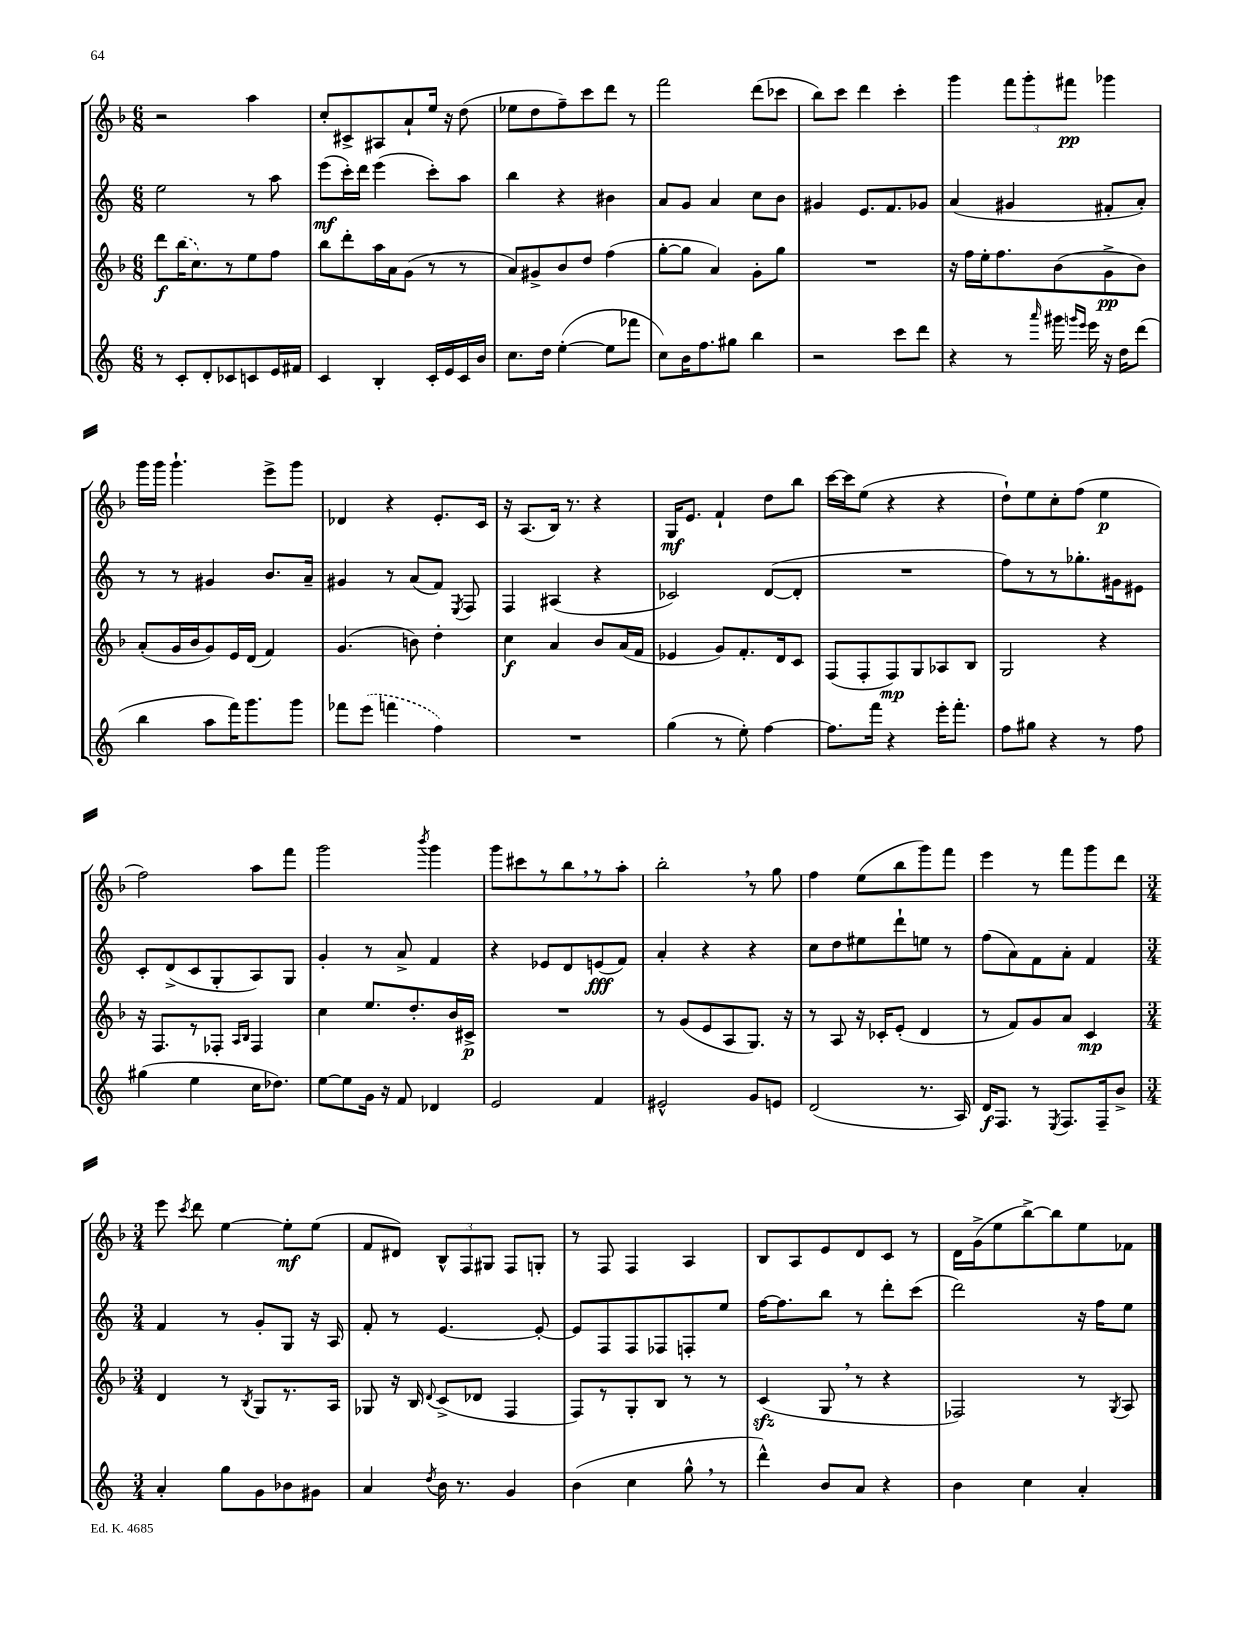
<<
\new StaffGroup <<
\new Staff = "s0" {
    \clef treble \key f \major \numericTimeSignature \time 6/8
    \autoBeamOff r2 a''4 |
    c''8[-. cis'8-> ais8 a'8-! e''16] r16 d''8( |
    ees''8[ d''8 f''8--) c'''8 d'''8] r8 |
    f'''2 d'''8[( ces'''8] |
    bes''8[) c'''8] d'''4 c'''4-. |
    g'''4 \tuplet 3/2 { f'''8[ g'''8-. fis'''8]\pp } ges'''4 |
    g'''16[ g'''16] g'''4.-! e'''8[-> g'''8] |
    des'4 r4 e'8.[-. c'16] |
    r16 a8.[( bes16]) r8. r4 |
    g16[\mf e'8.] f'4-! d''8[ bes''8] |
    c'''16[~ c'''16 e''8]( r4 r4 |
    d''8[-!) e''8 c''8-. f''8]( e''4\p |
    f''2) a''8[ f'''8] |
    g'''2 \acciaccatura { bes'''8 } g'''4 |
    g'''8[ cis'''8 r8 bes''8 \breathe r8 a''8]-. |
    bes''2-. \breathe r8 g''8 |
    f''4 e''8[( bes''8 g'''8) f'''8] |
    e'''4 r8 f'''8[ g'''8 d'''8] |
    \numericTimeSignature \time 3/4 e'''8 \acciaccatura { c'''8 } d'''8 e''4~ e''8[-.\mf e''8]( |
    f'8[ dis'8]) \tuplet 3/2 { bes8[-^ f8 gis8] } f8[ g8]-. |
    r8 f8 f4 a4 |
    bes8[ a8 e'8 d'8 c'8] r8 |
    d'16[ g'16->( e''8 bes''8~->) bes''8 e''8 fes'8] \bar "|." |
}
\new Staff = "s1" {
    \clef treble \key c \major \numericTimeSignature \time 6/8
    \autoBeamOff e''2 r8 a''8 |
    e'''8[\mf( c'''16-.) d'''16] e'''4( c'''8[-.) a''8] |
    b''4 r4 bis'4 |
    a'8[ g'8] a'4 c''8[ b'8] |
    gis'4 e'8.[ f'8. ges'8] |
    a'4( gis'4 fis'8[-. a'8]-.) |
    r8 r8 gis'4 b'8.[ a'16]-- |
    gis'4 r8 a'8[( f'8]) \acciaccatura { e8 } f8 |
    f4 ais4( r4 |
    ces'2) d'8[~( d'8]-. |
    R2. |
    f''8[) r8 r8 ges''8.-. gis'16 eis'8] |
    c'8[-. d'8->( c'8 g8-. a8) g8] |
    g'4-. r8 a'8-> f'4 |
    r4 ees'8[ d'8 e'8\fff( f'8]) |
    a'4-. r4 r4 |
    c''8[ d''8 eis''8 d'''8-! e''8] r8 |
    f''8[( a'8) f'8 a'8]-. f'4 |
    \numericTimeSignature \time 3/4 f'4 r8 g'8[-. g8] r16 a16 |
    f'8-. r8 e'4.~ e'8~-. |
    e'8[ f8 f8 fes8 f8-. e''8] |
    f''16[~ f''8. b''8] r8 d'''8[-. c'''8]( |
    d'''2) r16 f''16[ e''8] \bar "|." |
}
\new Staff = "s2" {
    \clef treble \key f \major \numericTimeSignature \time 6/8
    \autoBeamOff d'''8[\f \once \slurDashed bes''16( c''8.) r8 e''8 f''8] |
    bes''8[ d'''8-. a''16 a'16 g'8]( r8 r8 |
    a'8[) gis'8-> bes'8 d''8] f''4( |
    g''8[~-. g''8] a'4) g'8[-. g''8] |
    R2. |
    r16 f''16[ e''16-. f''8. bes'8( g'8->\pp bes'8]) |
    a'8[-.( g'16 bes'16 g'8) e'16 d'16]( f'4) |
    g'4.( b'8) d''4-. |
    c''4\f a'4 bes'8[ a'16( f'16] |
    ees'4 g'8[) f'8.-. d'16 c'8] |
    f8[( f8-. f8\mp) g8 aes8 bes8] |
    g2 r4 |
    r16 f8.[ r8 fes8]-. \grace { a16[ bes16] } fes4 |
    c''4 e''8.[ d''8.-. bes'16 cis'16]->\p |
    R2. |
    r8 g'8[( e'8 a8 g8.]) r16 |
    r8 a8 r16 ces'16[-. e'8]-.( d'4 |
    r8 f'8[) g'8 a'8] c'4\mp |
    \numericTimeSignature \time 3/4 d'4 r8 \acciaccatura { bes8 } g8[ r8. a16] |
    ges8 r16 bes16 \appoggiatura { d'8 } c'8[->( des'8] f4 |
    f8[) r8 g8-. bes8] r8 r8 |
    c'4\sfz( g8 \breathe r8 r4 |
    fes2) r8 \acciaccatura { g8 } a8 \bar "|." |
}
\new Staff = "s3" {
    \clef treble \key c \major \numericTimeSignature \time 6/8
    \autoBeamOff r8 c'8[-. d'8-. ces'8 c'8 e'16 fis'16] |
    c'4 b4-. c'16[-. e'16 c'16 b'16] |
    c''8.[ d''16] e''4~-.( e''8[ fes'''8] |
    c''8[) b'16 f''8. gis''8] b''4 |
    r2 c'''8[ d'''8] |
    r4 r8 \grace { a'''16 } gis'''16 \grace { g'''16[ e'''16] } e'''16 r16 d''16[ d'''8]( |
    b''4 a''8[ f'''16) g'''8. g'''8] |
    fes'''8[ \once \slurDashed e'''8]( f'''4 f''4) |
    R2. |
    g''4( r8 e''8-.) f''4~ |
    f''8.[ f'''16] r4 e'''16[-. f'''8.]-. |
    f''8[ gis''8] r4 r8 f''8 |
    gis''4( e''4 c''16[ des''8.]) |
    e''8[~ e''8 g'16] r16 f'8 des'4 |
    e'2 f'4 |
    eis'2-^ g'8[ e'8] |
    d'2( r8. a16) |
    d'16[\f f8.] r8 \acciaccatura { e8 } f8.[ f16-- b'8]-> |
    \numericTimeSignature \time 3/4 a'4-. g''8[ g'8 bes'8 gis'8] |
    a'4 \acciaccatura { d''8 } b'16 r8. g'4 |
    b'4( c''4 g''8-^ \breathe r8 |
    d'''4-^) b'8[ a'8] r4 |
    b'4 c''4 a'4-. \bar "|." |
}
>>
>>
\layout { \context { \Score \remove "Bar_number_engraver" } }
